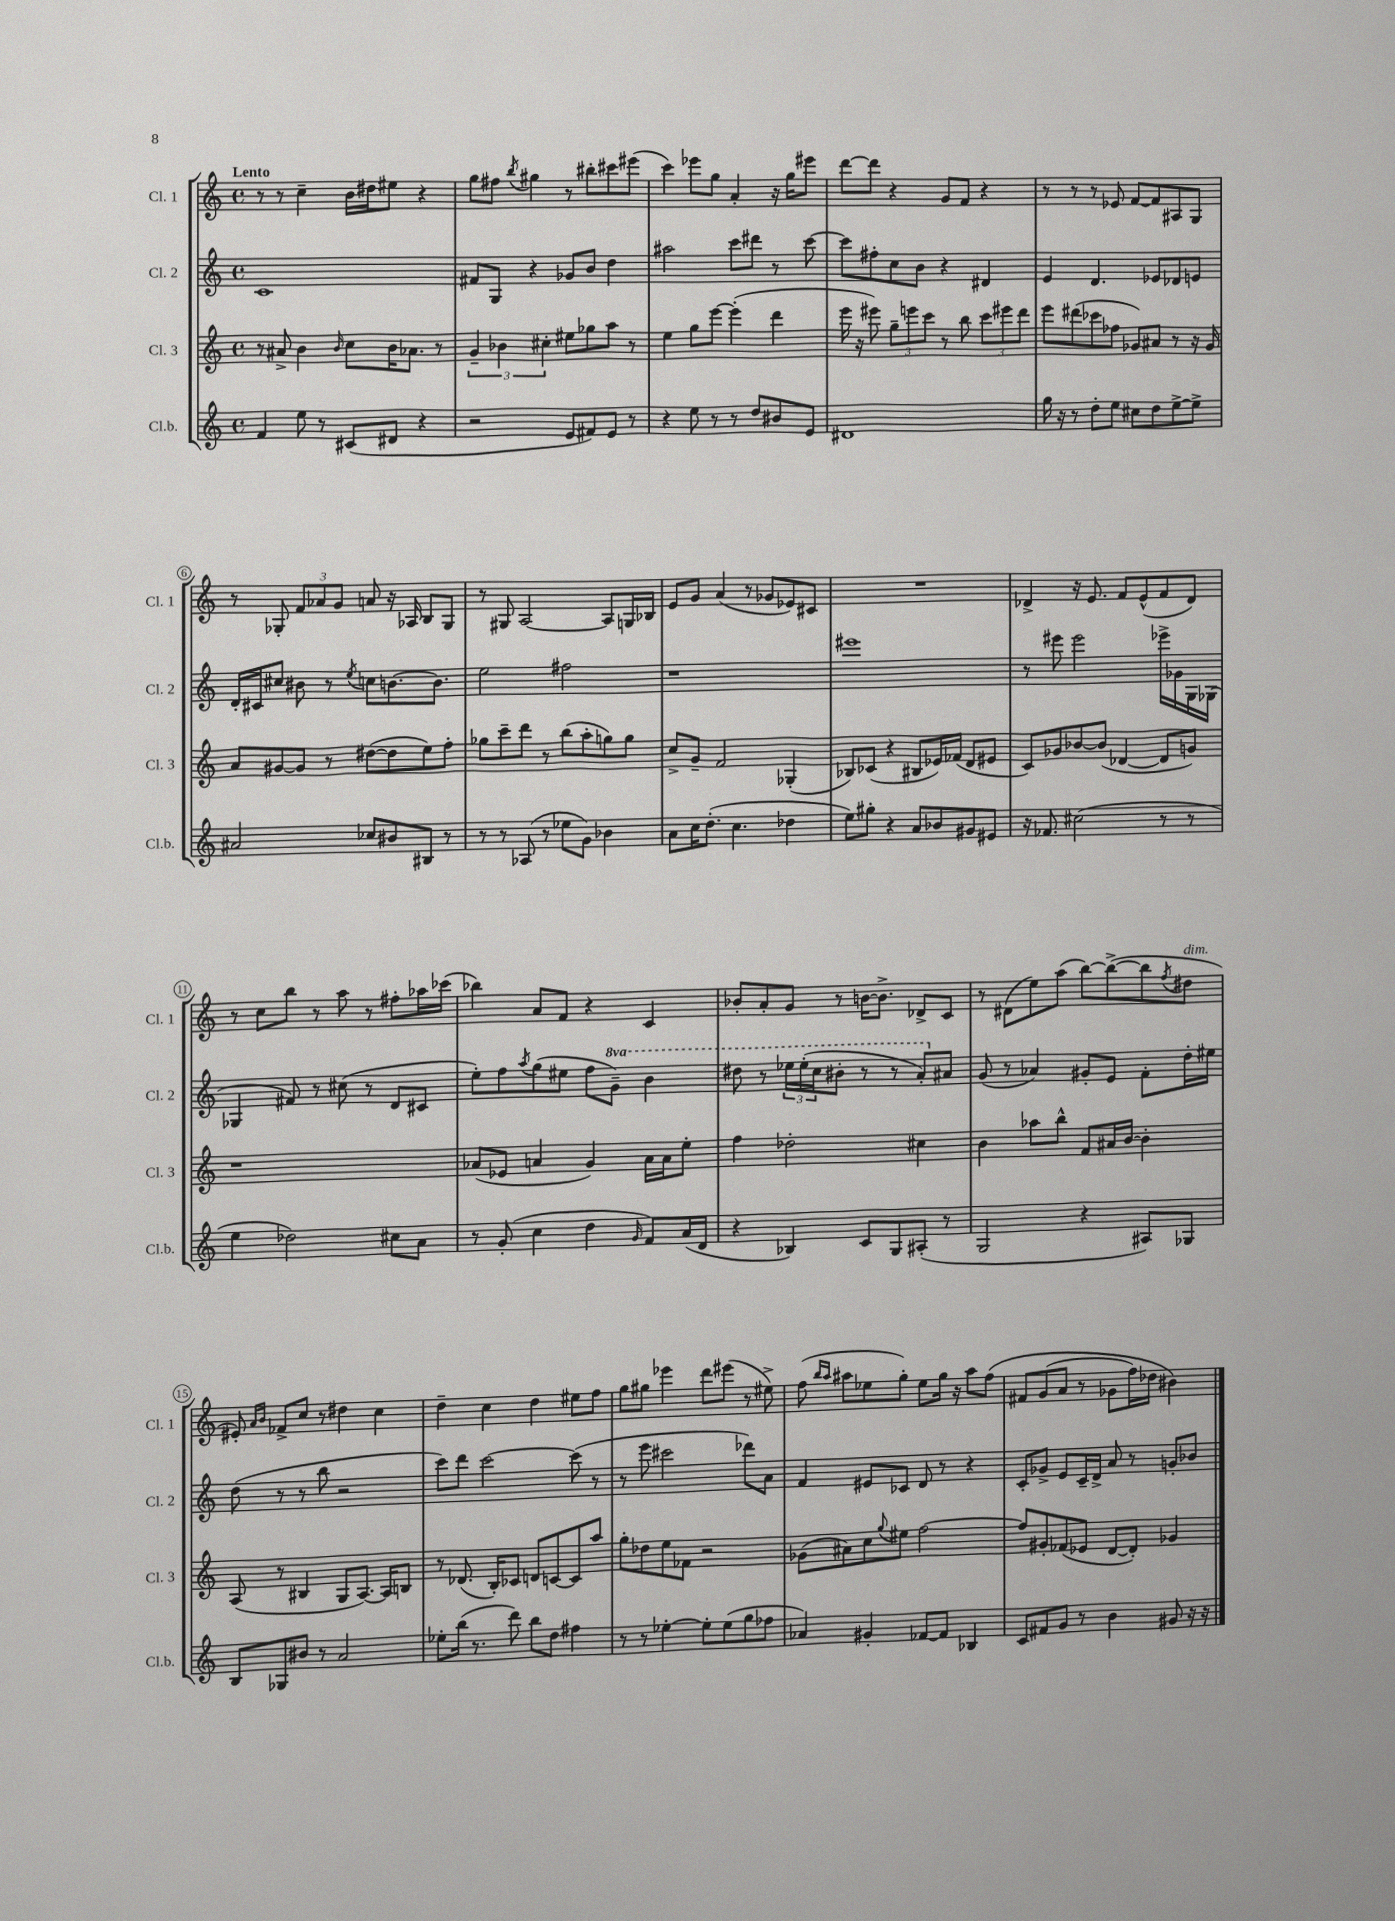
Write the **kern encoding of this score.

**kern	**kern	**kern	**kern
*part4	*part3	*part2	*part1
*staff4	*staff3	*staff2	*staff1
*I"Cl.b.	*I"Cl. 3	*I"Cl. 2	*I"Cl. 1
*I'Cl.b.	*I'Cl. 3	*I'Cl. 2	*I'Cl. 1
*clefG2	*clefG2	*clefG2	*clefG2
*k[]	*k[]	*k[]	*k[]
*M4/4	*M4/4	*M4/4	*M4/4
*met(c)	*met(c)	*met(c)	*met(c)
=1	=1	=1	=1
!	!	!	!LO:TX:a:B:t=Lento
4f/	8r	1c	8r
.	8a#X^/	.	8r
8ee\	4b\	.	4cc~\
8r	.	.	.
.	16qqb/	.	.
(8c#X/L	8cc\L	.	16b\LL
.	.	.	16dd#X\J
8d#X/J	16b\K	.	8ee#X\J
.	8.a-X\J	.	.
4r	.	.	4r
.	8r	.	.
=2	=2	=2	=2
2r	6g~/	8f#X/L	8gg\L
.	.	8G/J	8ff#X\J
.	6b-X\	.	.
.	.	.	8qbb/
.	.	4r	4gg#X\
.	6cc#X'\	.	.
8e/L	8ee#X\L	8g-X/L	8r
8f#X/)	8gg-X\	8b/J	8bb#X'\L
8e/J	8aa\J	4dd\	8ccc#X\
8r	8r	.	(8eee#X\J
=3	=3	=3	=3
4r	4ee\	2aa#X\	4ccc\)
8ee\	8gg\L	.	8eee-X\L
8r	[8eee\J	.	8gg\J
8r	(4eee'\]	8ccc\L	4a'/
8dd/L	.	8ddd#X\J	.
8b#X/	4ddd\	8r	16r
.	.	.	16gg\KL
8e/J	.	[8ccc\	8eee#X\J
=4	=4	=4	=4
1d#X	16eee\	8ccc\L]	[8ddd\L
.	16r	.	.
.	8eee#X\)	8ff#X'\	8ddd\J]
.	12gg~\L	8cc\	4r
.	12eeen\	.	.
.	.	8b\J	.
.	12ccc\J	.	.
.	8r	4r	8g/L
.	8bb\	.	8f/J
.	12ccc\L	4d#X/	4r
.	12eee#X\	.	.
.	12ddd\J	.	.
=5	=5	=5	=5
16gg\	8eee\L	4e/	8r
16r	.	.	.
8r	(8ddd#X\	.	8r
8dd'\L	8ccc-X\	4.d/	8r
8ee\J	8ff-X\J	.	8e-X/
8cc#X\L	8g-X/L)	.	[8f/L
8dd\	8a#X/J	8e-X/L	8f/]
[8ee^\	8r	8d-X/	8A#X/
8ee^\J]	16r	8en/J	8G/J
.	16g-/	.	.
!!LO:LB:g=z
=6	=6	=6	=6
2a#X/	8a/L	16d'/LL	8r
.	.	16c#X/J	.
.	[8g#X/	8cc#X/J	8G-X'/
.	8g#/J]	8b#X\	12f/L
.	.	.	12a-X/
.	8r	8r	.
.	.	.	12g/J
.	.	8qee/	.
8cc-X/L	([8dd#X\L	8ccn\L	8an/
8b#X/	8dd#\]	[8.bn\	16r
.	.	.	16A-X/
8B#X/J	8ee\)	.	8B/L
.	.	8.b\J]	.
8r	8ff'\J	.	8G-/J
=7	=7	=7	=7
8r	8gg-X\L	2ee\	8r
8r	8ccc~\	.	8G#X/
(8A-X/	8ddd\J	.	[2A/
8r	8r	.	.
8ee-X\L	(8bb\L	2ff#X\	.
8g\J)	8aa'\	.	.
4b-X\	8ggn\)	.	8A/L]
.	8gg\J	.	16Gn/L
.	.	.	16B-X/JJ
=8	=8	=8	=8
8a\L	8cc^/L	1r	8e/L
16cc\K	8g~/J	.	8g/J
(8.dd'\J	.	.	.
.	2f/	.	(4a/
4.cc\	.	.	.
.	.	.	8r
.	.	.	8g-X/L
4dd-X\	(4G-X'/	.	8e-X/)
.	.	.	8c#X/J
=9	=9	=9	=9
8ee\L)	8B-X/L)	1eee#X	1r
8gg#X'\J	(8c-X/J	.	.
4r	4r	.	.
8a/L	8B#X/L	.	.
8b-X/	16e-X/L)	.	.
.	(16f-X/JJ	.	.
8g#X/	8d/L	.	.
8e#X/J	8e#X/J	.	.
=10	=10	=10	=10
16r	8c/L)	8r	4d-X^/
8.f-X/	.	.	.
.	8g-X/	8eee#X\	.
(2cc#X\	[8b-X/	2eee#\	16r
.	.	.	8.e/
.	(8b-/J]	.	.
.	[4d-X/	.	8f/L
.	.	.	(8e^^/
8r	8d-/L]	16eee-X^\LL	8f/
.	.	16g-X\	.
8r	8gn/J)	16G\	8d-/J)
.	.	(16G-X\JJ	.
!!LO:LB:g=z
=11	=11	=11	=11
4ee\	1r	4G-X/	8r
.	.	.	8cc\L
2dd-X\)	.	8f#X/)	8bb\J
.	.	8r	8r
.	.	(8cc#X\	8aa\
.	.	8r	8r
8cc#X\L	.	8d/L	8ff#X'\L
8a\J	.	8c#X/J	16aa-X\L
.	.	.	(16ccc-X\JJ
=12	=12	=12	=12
8r	(8a-X/L	8ee'\L)	4bb-X\)
(8g'/	8e-X/J	8ff\	.
.	.	8qaa/	.
4cc\	4an/	(8gg\	8a/L
.	.	8ee#X\J	8f/J
4dd\	4g/)	8ff\L	4r
*	*	*8va	*
.	.	8gg~\J)	.
16qqg/	.	.	.
8f/L)	16a\LL	4bb\	4c/
.	16a\J	.	.
(16a/L	8ee'\J	.	.
16d/JJ	.	.	.
=13	=13	=13	=13
4r	4ff\	8ddd#X\	8b-X'/L
.	.	8r	8a'/
4B-X/)	2dd-X'\	24eee-X\LL	8g/J
.	.	(24eee-'\	.
.	.	24ccc\J	.
.	.	8bb#X'\J	8r
8c/L	.	8r	[16bn\KL
.	.	.	8.b^\J]
8G/	.	8r	.
(8A#X'/J	4cc#X\	8aa'/L)	8d-X^/L
*	*	*X8va	*
8r	.	8a#X/J	8c/J
=14	=14	=14	=14
2G/	4b\	(8g/	8r
.	.	8r	(8d#X\L
.	8aa-X\L	4a-X/)	8ee\)
.	8bb^^\J	.	(8aa\J
4r	8f/L	8g#X'/L	[8bb\L)
.	16a#X/L	8e/J	(8bb^\_
.	[16b/JJ	.	.
8A#X/L)	4b'\]	8f'\L	8bb\]
.	.	.	8qff/
!	!	!	!LO:TX:a:i:t=dim.
8G-X/J	.	16dd'\L	8dd#X\J
.	.	16ee#X\JJ	.
!!LO:LB:g=z
=15	=15	=15	=15
8B/L	(8A/	(8dd\	8e#X'/)
.	.	.	16qqa/LL
.	.	.	16qqb/JJ
8G-X/	8r	8r	8f-X^/L
8b#X/J	4B#X/	8r	8cc/J
8r	.	8bb\	8r
2a/	8G/L	2r	4dd#X\
.	[8.A/J)	.	.
.	.	.	4cc\
.	16A/KL]	.	.
.	8Bn/J	.	.
=16	=16	=16	=16
8ee-X'\L	8r	8ccc\L)	4dd~\
(16bb\Jk	(8.d-X/	8ddd\J	.
8.r	.	.	.
.	.	[2ccc\	4cc\
.	16B'/KL)	.	.
8ddd\)	8c-X/J	.	.
8bb\L	8dn/L	.	4dd\
8dd\J	[8cn/	.	.
4ff#X\	8c/]	(8ccc\]	8ee#X\L
.	8aa/J	8r	8ff\J
=17	=17	=17	=17
8r	8gg'\L	8r	8gg\L
8r	8dd-X\	8eee\	8gg#X\J
[4ee-X'\	8ee\	2ccc#X\	4eee-X\
.	8f-X\J	.	.
8ee-'\L]	2r	.	8ddd\L
(8ee-\	.	.	(8eee#X\J
8gg\	.	8ddd-X\L)	8r
8ff-X\J	.	8a\J	8ee#X^\)
=18	=18	=18	=18
4a-X/)	(8g-X\L	4f/	(8ff\
.	.	.	16qqbb/LL
.	.	.	16qqaa/JJ
.	8a#X\)	.	8aa#X\L
4g#X'/	8cc\	8e#X/L	8ee-X\
.	8qqgg/	.	.
.	8ee#X\J	8c-X/J	8gg'\J)
[8f-X/L	[2ff\	8d/	8ee-\L
8f-/J]	.	8r	16gg\Jk
.	.	.	16r
4B-X/	.	4r	8aa#\L
.	.	.	(8ff\J
=19	=19	=19	=19
8c/L	8ff/L]	8c'/L	8f#X/L
8f#X/	8g#X'/	8g-X^/J	(8g/
8g/J	(8f-X/	8e/L	8a/J
8r	8e-X/J	16c~/L	8r
.	.	16d^/JJ	.
4b\	[8d/L	8a/	8g-X\L
.	8d'/J])	8r	16ff\L)
.	.	.	16dd-X\JJ
8g#X/	4g-X/	8gn'/L	4b#X\)
16r	.	8b-X/J	.
16r	.	.	.
==	==	==	==
*-	*-	*-	*-
